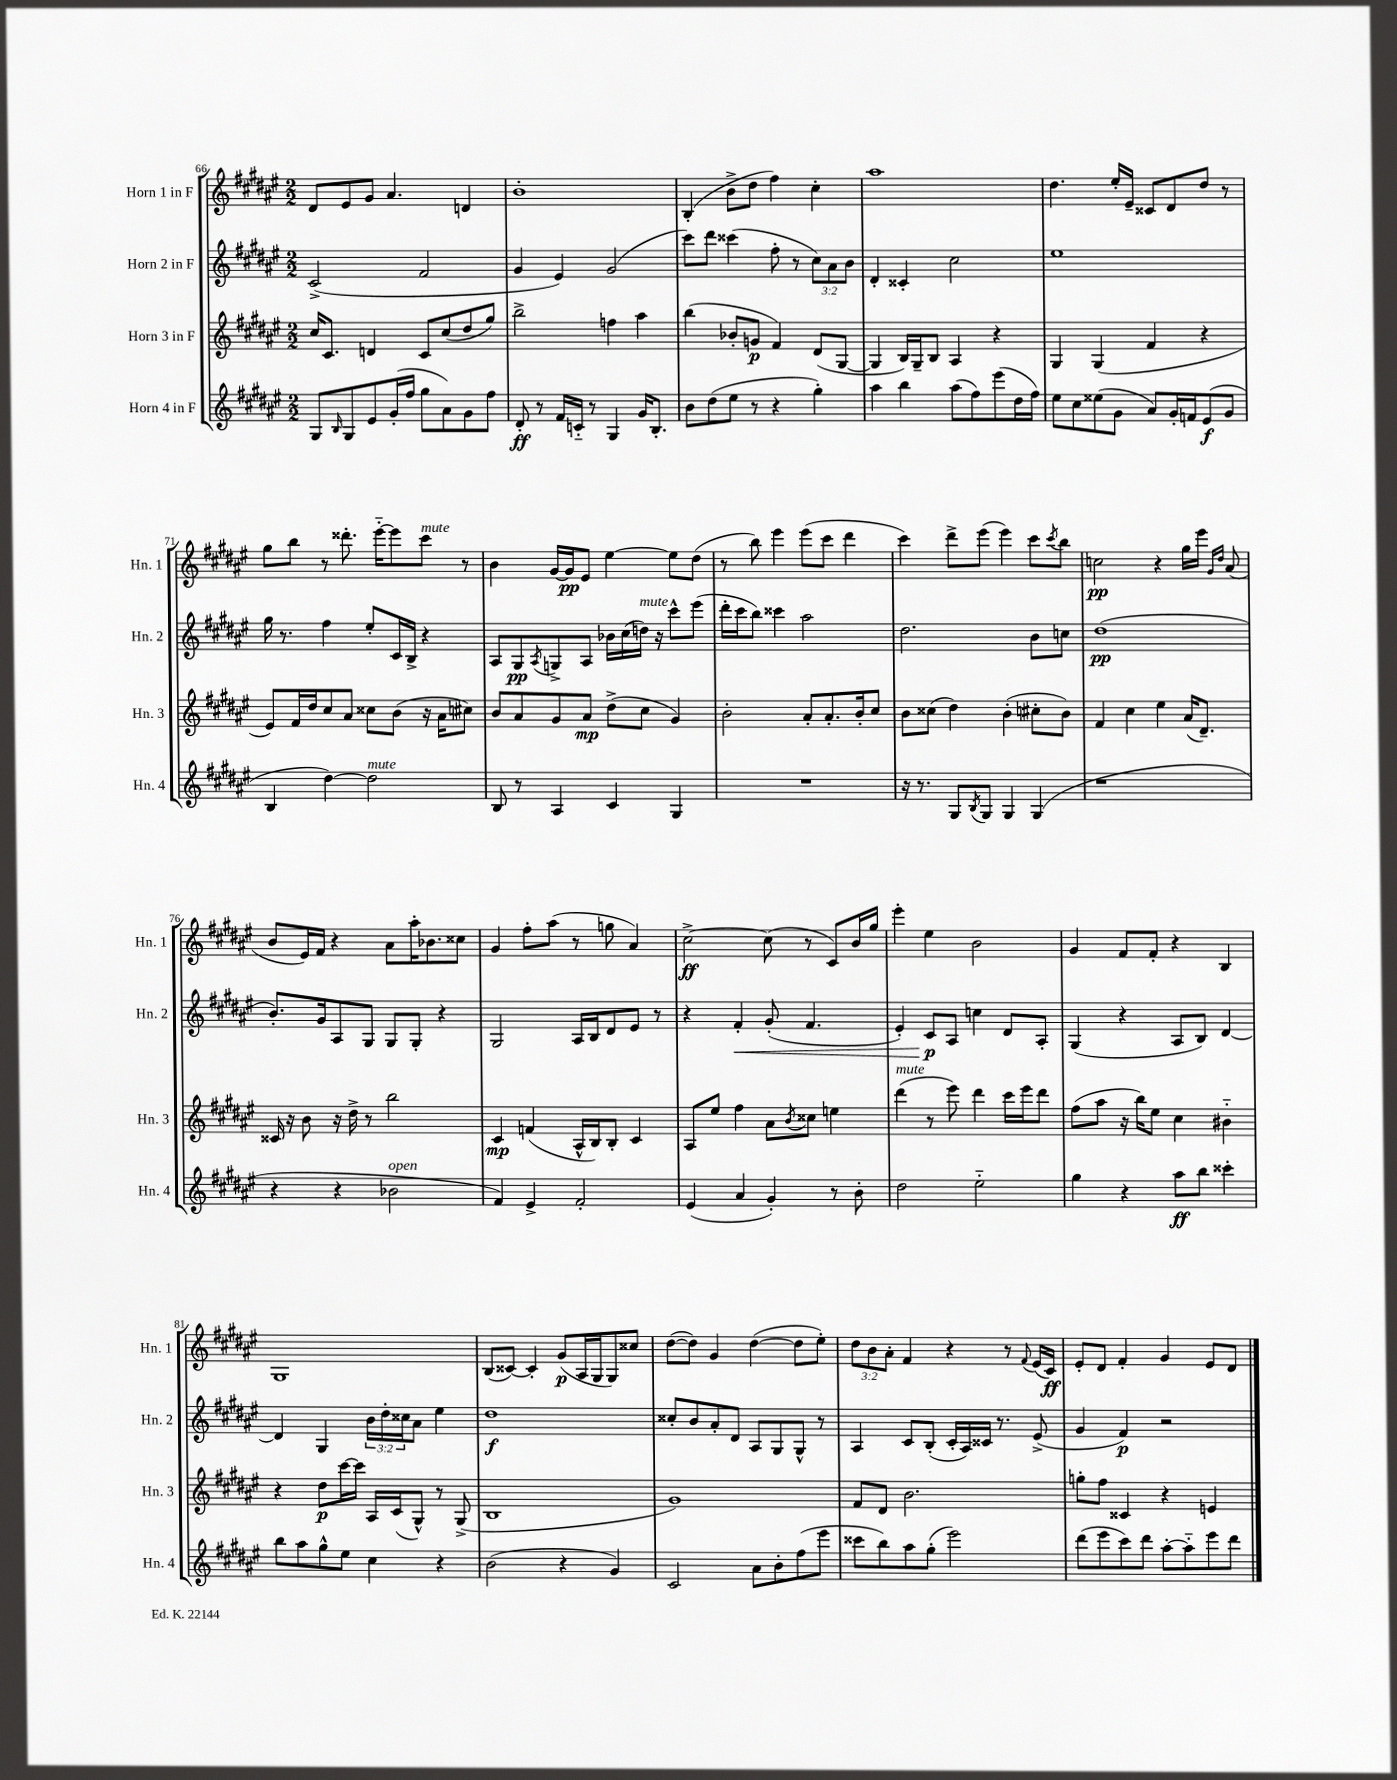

**kern	**dynam	**kern	**dynam	**kern	**dynam	**kern	**dynam
*part4	*part4	*part3	*part3	*part2	*part2	*part1	*part1
*staff4	*staff4	*staff3	*staff3	*staff2	*staff2	*staff1	*staff1
*I"Horn 4 in F	*	*I"Horn 3 in F	*	*I"Horn 2 in F	*	*I"Horn 1 in F	*
*I'Hn. 4	*	*I'Hn. 3	*	*I'Hn. 2	*	*I'Hn. 1	*
*clefG2	*	*clefG2	*	*clefG2	*	*clefG2	*
*k[f#c#g#d#a#e#]	*	*k[f#c#g#d#a#e#]	*	*k[f#c#g#d#a#e#]	*	*k[f#c#g#d#a#e#]	*
*M2/2	*	*M2/2	*	*M2/2	*	*M2/2	*
=66	=66	=66	=66	=66	=66	=66	=66
8G#/L	.	16cc#/KL	.	(2c#^/	.	8d#/L	.
.	.	8.c#/J	.	.	.	.	.
16qqB/	.	.	.	.	.	.	.
8G#/	.	.	.	.	.	8e#/	.
8e#/	.	4dn/	.	.	.	8g#/J	.
(16g#'/L	.	.	.	.	.	4.a#/	.
16ff#/JJ	.	.	.	.	.	.	.
8gg#\L	.	8c#/L	.	2f#/	.	.	.
8a#\)	.	(8cc#/	.	.	.	.	.
8g#\	.	8dd#/	.	.	.	4dn/	.
8ff#\J	.	8gg#/J)	.	.	.	.	.
=67	=67	=67	=67	=67	=67	=67	=67
8d#'/	ff	2bb^\	.	4g#/	.	1b'	.
8r	.	.	.	.	.	.	.
16f#/LL	.	.	.	4e#/)	.	.	.
16cn/JJ	.	.	.	.	.	.	.
8r	.	.	.	.	.	.	.
4G#/	.	4ffn\	.	(2g#/	.	.	.
16g#/KL	.	4aa#\	.	.	.	.	.
8.B'/J	.	.	.	.	.	.	.
=68	=68	=68	=68	=68	=68	=68	=68
8b\L	.	(4bb\	.	8ccc#\L)	.	(4B'/	.
(8dd#\	.	.	.	8ddd#\J	.	.	.
8ee#\J	.	8b-X'/L	.	(4ccc##X\	.	8b^\L	.
8r	.	8gn/J	p	.	.	8dd#\J	.
4r	.	4f#/)	.	8ff#'\	.	4ff#\)	.
.	.	.	.	8r	.	.	.
4gg#'\)	.	(8d#/L	.	12cc#\L)	.	4cc#'\	.
.	.	.	.	12a#\	.	.	.
.	.	[8G#/J	.	.	.	.	.
.	.	.	.	12b\J	.	.	.
=69	=69	=69	=69	=69	=69	=69	=69
4aa#\	.	4G#/]	.	4d#'/	.	1aa#	.
4bb\	.	16B/LL)	.	4c##X'/	.	.	.
.	.	16G#~/J	.	.	.	.	.
.	.	8B/J	.	.	.	.	.
(8aa#\L	.	4A#/	.	2cc#\	.	.	.
8ff#\)	.	.	.	.	.	.	.
(8eee#\	.	4r	.	.	.	.	.
16dd#\L	.	.	.	.	.	.	.
16ff#\JJ)	.	.	.	.	.	.	.
=70	=70	=70	=70	=70	=70	=70	=70
8ee#\L	.	4G#/	.	1ee#	.	4.dd#\	.
8cc#\	.	.	.	.	.	.	.
(8ee##X\	.	(4G#/	.	.	.	.	.
8g#\J	.	.	.	.	.	16ee#'/LL	.
.	.	.	.	.	.	16e#~/JJ	.
8a#/L)	.	4f#/	.	.	.	8c##X/L	.
16g#'/L	.	.	.	.	.	8d#/	.
16fn/J	.	.	.	.	.	.	.
(8e#/	f	4r	.	.	.	8dd#/J	.
8g#/J	.	.	.	.	.	8r	.
!!LO:LB:g=z
=71	=71	=71	=71	=71	=71	=71	=71
4B/	.	8e#/L)	.	16gg#\	.	8gg#\L	.
.	.	.	.	8.r	.	.	.
.	.	16f#/L	.	.	.	8bb\J	.
.	.	16dd#/J	.	.	.	.	.
[4dd#\)	.	8cc#/	.	4ff#\	.	8r	.
.	.	8a#/J	.	.	.	8.ddd##X'\	.
!LO:TX:a:i:t=mute	!	!	!	!	!	!	!
2dd#\]	.	8cc##X\L	.	8ee#'/L	.	.	.
.	.	.	.	.	.	[16eee#\KL	.
.	.	(8b\J	.	16c#/L	.	8eee#\]	.
.	.	.	.	16B^/JJ	.	.	.
!	!	!	!	!	!	!LO:TX:a:i:t=mute	!
.	.	16r	.	4r	.	8ccc#\J	.
.	.	16a#\KL	.	.	.	.	.
.	.	8cc#X\J)	.	.	.	8r	.
=72	=72	=72	=72	=72	=72	=72	=72
8B/	.	8b/L	.	8A#/L	.	4b\	.
8r	.	8a#/	.	8G#/	pp	.	.
.	.	.	.	8qA#/	.	.	.
4A#/	.	8g#/	.	8Gn^/	.	[16g#/LL	.
.	.	.	.	.	.	16g#/J]	pp
.	.	8a#/J	mp	8A#/J	.	8e#/J	.
4c#/	.	(8dd#^\L	.	16b-X\LL	.	[4ee#\	.
.	.	.	.	(16cc#\	.	.	.
!	!	!	!	!LO:TX:a:i:t=mute	!	!	!
.	.	8cc#\J	.	16ddn\JJ)	.	.	.
.	.	.	.	16r	.	.	.
4G#/	.	4g#/)	.	8ccc#^^\L	.	8ee#\L]	.
.	.	.	.	(8eee#\J	.	(8dd#\J	.
=73	=73	=73	=73	=73	=73	=73	=73
1r	.	2b'\	.	16ddd#'\LL	.	8r	.
.	.	.	.	16ccc#\J	.	.	.
.	.	.	.	8bb\J)	.	8bb\)	.
.	.	.	.	4ccc##X\	.	4eee#\	.
.	.	8a#'/L	.	2aa#\	.	(8eee#\L	.
.	.	8.a#'/	.	.	.	8ccc#\J	.
.	.	.	.	.	.	4ddd#\	.
.	.	16b'/k	.	.	.	.	.
.	.	8cc#/J	.	.	.	.	.
=74	=74	=74	=74	=74	=74	=74	=74
16r	.	8b\L	.	2.dd#\	.	4ccc#\)	.
8.r	.	.	.	.	.	.	.
.	.	(8cc##X\J	.	.	.	.	.
8G#/L	.	4dd#\)	.	.	.	8ddd#^\L	.
8qB/	.	.	.	.	.	.	.
8G#/J	.	.	.	.	.	(8eee#\J	.
4G#/	.	(4b'\	.	.	.	4eee#\)	.
(4G#/	.	8cc#X'\L	.	8b\L	.	8ccc#\L	.
.	.	.	.	.	.	8qccc#/	.
.	.	8b\J)	.	8ccn\J	.	8bb\J	.
=75	=75	=75	=75	=75	=75	=75	=75
1r	.	4f#/	.	(1dd#	pp	2ccn\	pp
.	.	4cc#\	.	.	.	.	.
.	.	4ee#\	.	.	.	4r	.
.	.	(16a#/KL	.	.	.	16gg#\LL	.
.	.	8.d#~/J)	.	.	.	16eee#\JJ	.
.	.	.	.	.	.	16qqg#/LL	.
.	.	.	.	.	.	16qqdd#/JJ	.
.	.	.	.	.	.	(8a#/	.
!!LO:LB:g=z
=76	=76	=76	=76	=76	=76	=76	=76
4r	.	16c##X/	.	8.b'/L)	.	8b/L	.
.	.	16r	.	.	.	.	.
.	.	8b\	.	.	.	16e#/L)	.
.	.	.	.	16g#/k	.	16f#/JJ	.
4r	.	16r	.	8A#/	.	4r	.
.	.	16dd#^\	.	.	.	.	.
.	.	8r	.	8G#/J	.	.	.
!LO:TX:a:i:t=open	!	!	!	!	!	!	!
2b-X\	.	2bb\	.	8G#/L	.	8a#\L	.
.	.	.	.	8G#'/J	.	16aa#'\K	.
.	.	.	.	.	.	8.b-X\	.
.	.	.	.	4r	.	.	.
.	.	.	.	.	.	8cc##X\J	.
=77	=77	=77	=77	=77	=77	=77	=77
4f#/)	.	4c#/	mp	2G#/	.	4g#/	.
4e#^/	.	(4fn/	.	.	.	8ff#'\L	.
.	.	.	.	.	.	(8aa#\J	.
2f#'/	.	16A#^^/LL	.	16A#/LL	.	8r	.
.	.	16B/J)	.	16B/J	.	.	.
.	.	8B'/J	.	8d#/	.	8ggn\	.
.	.	4c#/	.	8e#/J	.	4a#/)	.
.	.	.	.	8r	.	.	.
=78	=78	=78	=78	=78	=78	=78	=78
(4e#/	.	8A#/L	.	4r	.	[2cc#^\	ff
.	.	8ee#/J	.	.	.	.	.
!	!	!	!	!	!LO:HP:b	!	!
4a#/	.	4ff#\	.	4f#'/	<	.	.
4g#'/)	.	8a#\L	.	(8g#'/	.	(8cc#\]	.
.	.	8qb/	.	.	.	.	.
.	.	8cc##X\J	.	4.f#/	.	8r	.
8r	.	4een\	.	.	.	8c#/L)	.
8b'\	.	.	.	.	.	16b/L	.
.	.	.	.	.	.	16gg#/JJ	.
=79	=79	=79	=79	=79	=79	=79	=79
!	!	!LO:TX:a:i:t=mute	!	!	!	!	!
2dd#\	.	(4ddd#\	.	4e#'/)	.	4eee#'\	.
.	.	8r	.	8c#/L	p	4ee#\	.
.	.	8eee#\)	.	8A#/J	[	.	.
2ee#\	.	4ddd#\	.	4ccn\	.	2b\	.
.	.	16ccc#\LL	.	8d#/L	.	.	.
.	.	16eee#\J	.	.	.	.	.
.	.	8ddd#\J	.	8A#'/J	.	.	.
=80	=80	=80	=80	=80	=80	=80	=80
4gg#\	.	(8ff#\L	.	(4G#/	.	4g#/	.
.	.	8aa#\J	.	.	.	.	.
4r	.	16r	.	4r	.	8f#/L	.
.	.	16bb\KL)	.	.	.	.	.
.	.	8ee#\J	.	.	.	8f#'/J	.
8aa#\L	ff	4cc#\	.	8A#/L	.	4r	.
8bb\J	.	.	.	8B/J)	.	.	.
4ccc##X'\	.	4b#X\	.	[4d#/	.	4B/	.
!!LO:LB:g=z
=81	=81	=81	=81	=81	=81	=81	=81
8bb\L	.	4r	.	4d#/]	.	1G#	.
8aa#\	.	.	.	.	.	.	.
8gg#^^\	.	8dd#\L	p	4G#/	.	.	.
8ee#\J	.	[16ccc#\L	.	.	.	.	.
.	.	16ccc#\JJ]	.	.	.	.	.
4cc#\	.	16A#/LL	.	24b\LL	.	.	.
.	.	.	.	24dd#'\	.	.	.
.	.	(16c#/J	.	.	.	.	.
.	.	.	.	24cc##X\J	.	.	.
.	.	8G#^^/J)	.	8a#\J	.	.	.
4r	.	8r	.	4ee#\	.	.	.
.	.	(8G#^/	.	.	.	.	.
=82	=82	=82	=82	=82	=82	=82	=82
(2b\	.	1B	.	1dd#	f	(8B/L	.
.	.	.	.	.	.	[8c##X/J)	.
.	.	.	.	.	.	4c##'/]	.
4r	.	.	.	.	.	(8g#/L	p
.	.	.	.	.	.	16A#/L	.
.	.	.	.	.	.	16G#/J	.
4g#/)	.	.	.	.	.	8G#/)	.
.	.	.	.	.	.	8cc##X/J	.
=83	=83	=83	=83	=83	=83	=83	=83
2c#/	.	1g#)	.	8cc##X'/L	.	([8dd#\L	.
.	.	.	.	8b/	.	8dd#\J])	.
.	.	.	.	8a#'/	.	4g#/	.
.	.	.	.	8d#/J	.	.	.
8a#\L	.	.	.	8A#/L	.	([4dd#\	.
8b'\	.	.	.	8G#/	.	.	.
(8ff#\	.	.	.	8G#^^/J	.	8dd#\L]	.
8eee#\J	.	.	.	8r	.	8ee#'\J)	.
=84	=84	=84	=84	=84	=84	=84	=84
8ccc##X\L	.	8f#/L	.	4A#/	.	12dd#\L	.
.	.	.	.	.	.	12b\	.
8bb\)	.	8d#/J	.	.	.	.	.
.	.	.	.	.	.	12a#'\J	.
8aa#\	.	2.b\	.	8c#/L	.	4f#/	.
(8gg#'\J	.	.	.	(8B'/J	.	.	.
2eee#\)	.	.	.	16c#'/LL	.	4r	.
.	.	.	.	16A#/)	.	.	.
.	.	.	.	16c##X/JJ	.	.	.
.	.	.	.	8.r	.	.	.
.	.	.	.	.	.	8r	.
.	.	.	.	.	.	8qqf#/	.
.	.	.	.	(8e#^/	.	(16e#/LL	.
.	.	.	.	.	.	16c#/JJ)	ff
=85	=85	=85	=85	=85	=85	=85	=85
(8ddd#\L	.	8ggn'\L	.	4g#/	.	8e#'/L	.
8eee#\	.	8ff#\J	.	.	.	8d#/J	.
8ccc#\)	.	4c##X/	.	4f#/)	p	4f#'/	.
8ddd#\J	.	.	.	.	.	.	.
[8aa#'\L	.	4r	.	2r	.	4g#/	.
8aa#\]	.	.	.	.	.	.	.
8eee#\	.	4en/	.	.	.	8e#/L	.
8ddd#\J	.	.	.	.	.	8d#/J	.
==	==	==	==	==	==	==	==
*-	*-	*-	*-	*-	*-	*-	*-
